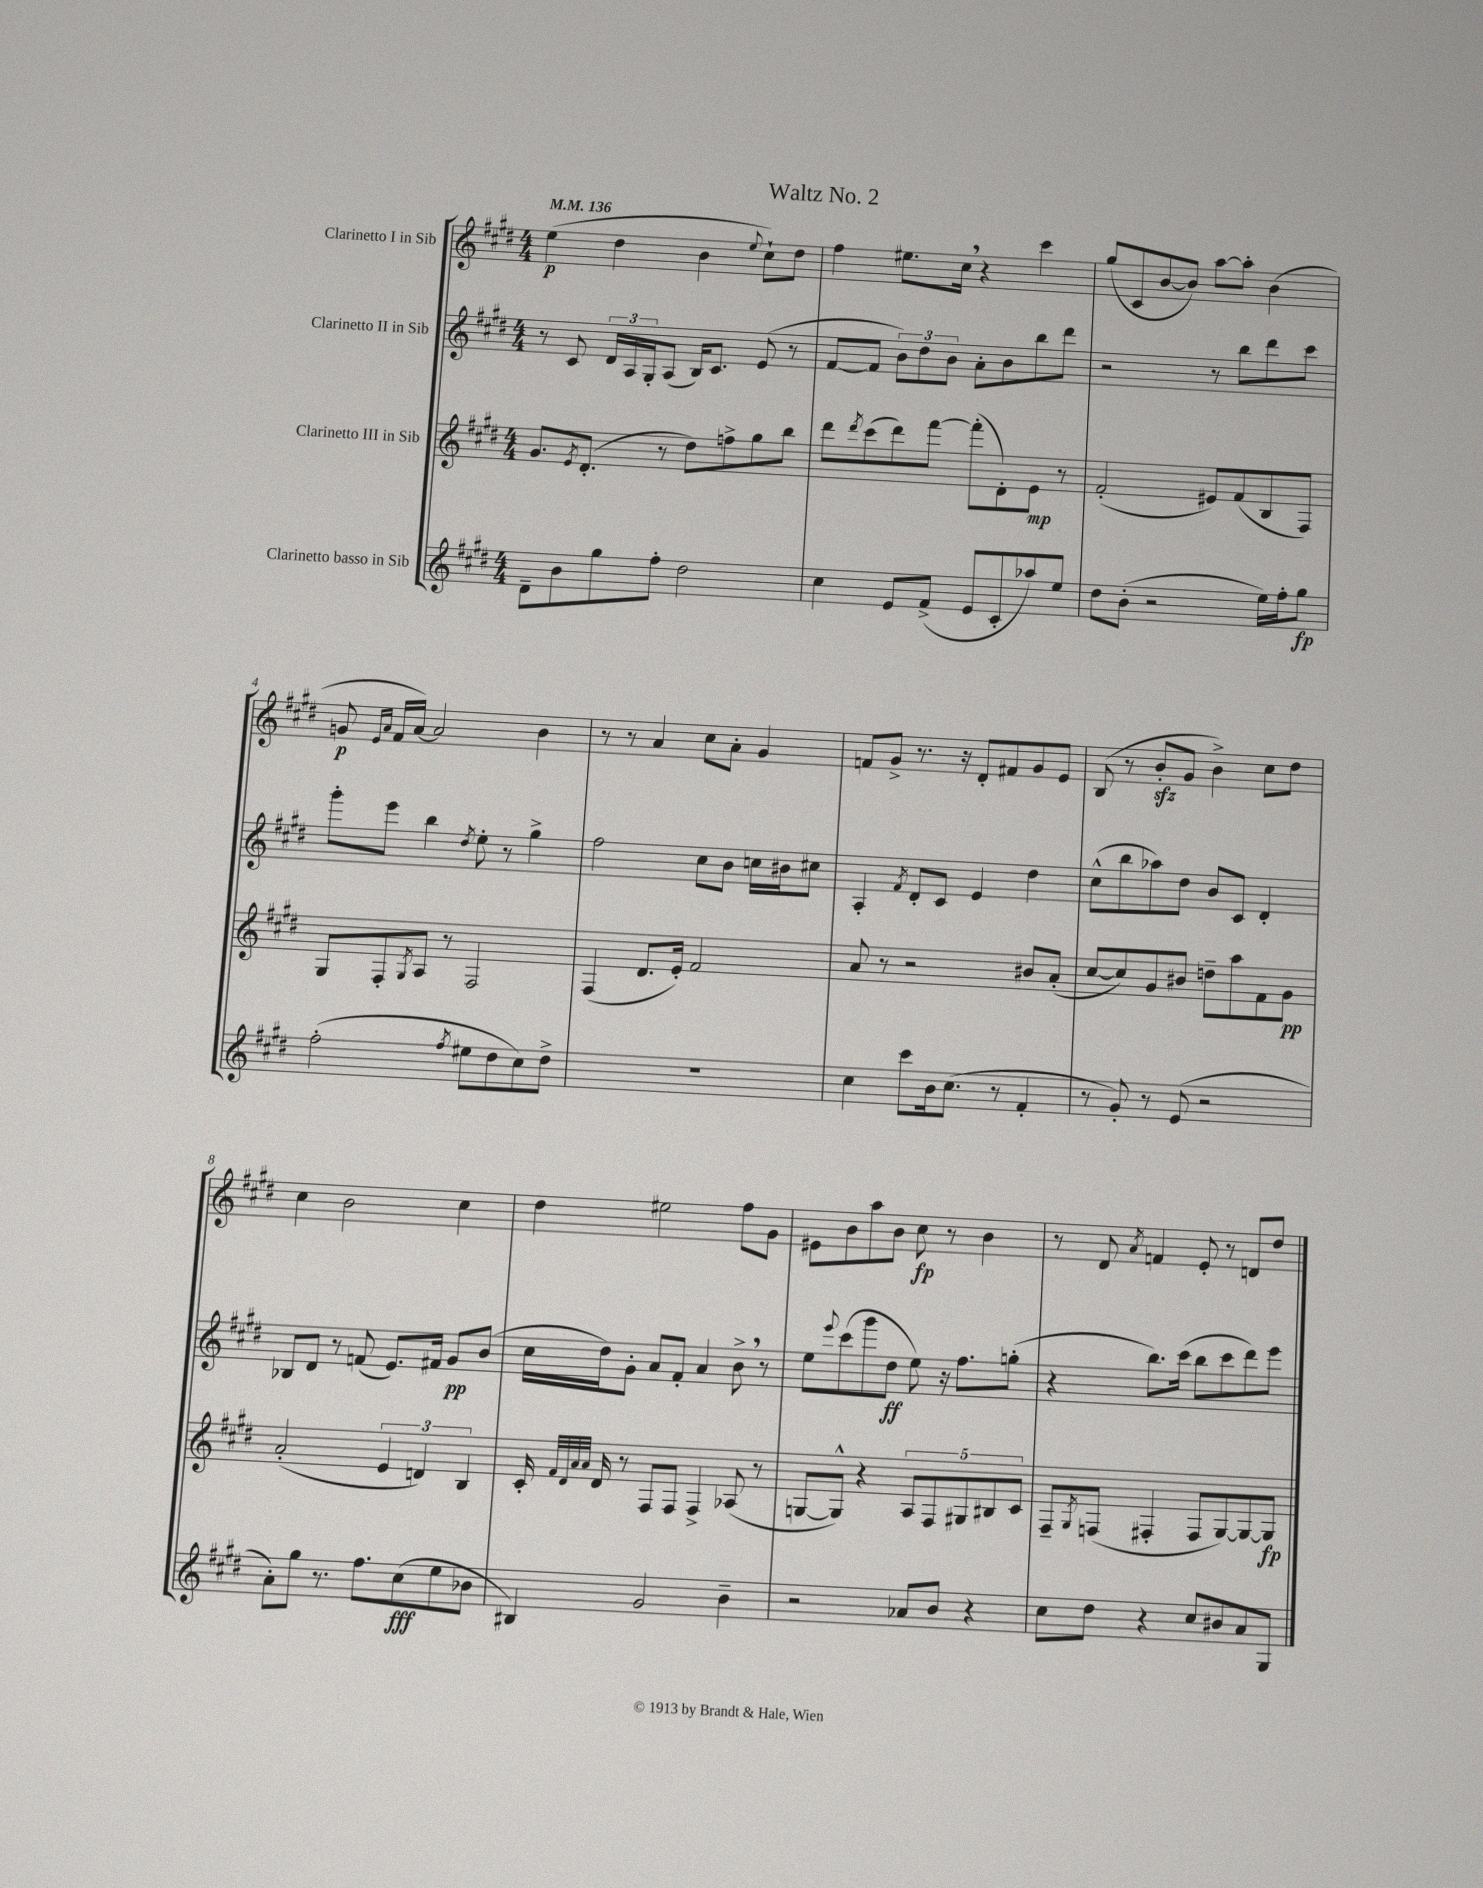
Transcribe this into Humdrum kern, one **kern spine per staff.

**kern	**dynam	**kern	**dynam	**kern	**dynam	**kern	**dynam
*part4	*part4	*part3	*part3	*part2	*part2	*part1	*part1
*staff4	*staff4	*staff3	*staff3	*staff2	*staff2	*staff1	*staff1
*I"Clarinetto basso in Sib	*	*I"Clarinetto III in Sib	*	*I"Clarinetto II in Sib	*	*I"Clarinetto I in Sib	*
*clefG2	*	*clefG2	*	*clefG2	*	*clefG2	*
*k[f#c#g#d#]	*	*k[f#c#g#d#]	*	*k[f#c#g#d#]	*	*k[f#c#g#d#]	*
*M4/4	*	*M4/4	*	*M4/4	*	*M4/4	*
*MM136	*	*MM136	*	*MM136	*	*MM136	*
=1	=1	=1	=1	=1	=1	=1	=1
8d#~\L	.	8.g#/L	.	8r	.	(4ee\	p
8b\	.	.	.	8c#/	.	.	.
.	.	8qe/	.	.	.	.	.
.	.	(8.d#'/J	.	.	.	.	.
8gg#\	.	.	.	24d#/LL	.	4dd#\	.
.	.	.	.	24A/	.	.	.
.	.	.	.	24G#'/J	.	.	.
8ff#'\J	.	8r	.	(8A/J	.	.	.
2dd#\	.	8dd#\L)	.	16B/KL)	.	4b\	.
.	.	.	.	8.c#/J	.	.	.
.	.	8ffn^\	.	.	.	.	.
.	.	.	.	.	.	8qqee/	.
.	.	8gg#\	.	(8e/	.	8cc#`\L)	.
.	.	8bb\J	.	8r	.	8dd#\J	.
=2	=2	=2	=2	=2	=2	=2	=2
4cc#\	.	8ddd#\L	.	[8f#/L	.	4ff#\	.
.	.	8qddd#/	.	.	.	.	.
.	.	(8ccc#\	.	8f#/J]	.	.	.
8e/L	.	8ddd#\)	.	12b\L)	.	8.ee#X\L	.
.	.	.	.	12dd#\	.	.	.
(8f#^/J	.	[8fff#\J	.	.	.	.	.
.	.	.	.	12b\J	.	.	.
.	.	.	.	.	.	16cc#,\Jk	.
8e/L	.	(8fff#'\L]	.	8a'\L	.	4r	.
8c#'/	.	8d#'\)	.	8b\	.	.	.
8aa-X/)	.	8e\J	mp	8bb\	.	4ccc#\	.
8ee/J	.	8r	.	8ddd#\J	.	.	.
=3	=3	=3	=3	=3	=3	=3	=3
8dd#\L	.	(2f#'/	.	2r	.	(8gg#/L	.
(8b'\J	.	.	.	.	.	8c#/	.
2r	.	.	.	.	.	[8b/	.
.	.	.	.	.	.	8b/J])	.
.	.	8e#X/L)	.	8r	.	[8aa\L	.
.	.	(8f#/	.	8bb\L	.	8aa'\J]	.
16ee\LL)	.	8B/	.	8ddd#\	.	(4b\	.
16ff#'\J	.	.	.	.	.	.	.
8gg#\J	fp	8F#/J)	.	8ccc#\J	.	.	.
!!LO:LB:g=z
=4	=4	=4	=4	=4	=4	=4	=4
(2ff#'\	.	8G#/L	.	8ggg#'\L	.	8gn/	p
.	.	.	.	.	.	16qqe/LL	.
.	.	.	.	.	.	16qqa/JJ	.
.	.	8F#'/	.	8eee\J	.	16f#/LL	.
.	.	.	.	.	.	[16a/JJ)	.
.	.	8qG#/	.	.	.	.	.
.	.	8A/J	.	4bb\	.	2a/]	.
.	.	8r	.	.	.	.	.
8qff#/	.	.	.	8qdd#/	.	.	.
8ee#X\L	.	2F#/	.	8ee'\	.	.	.
8dd#\	.	.	.	8r	.	.	.
8cc#\)	.	.	.	4gg#^\	.	4b\	.
8dd#^\J	.	.	.	.	.	.	.
=5	=5	=5	=5	=5	=5	=5	=5
1r	.	(4F#/	.	2ff#\	.	8r	.
.	.	.	.	.	.	8r	.
.	.	8.d#/L	.	.	.	4a/	.
.	.	16e'/Jk)	.	.	.	.	.
.	.	2f#/	.	8cc#\L	.	8cc#\L	.
.	.	.	.	8b\J	.	8a'\J	.
.	.	.	.	16ccn\LL	.	4g#/	.
.	.	.	.	16b#X\J	.	.	.
.	.	.	.	8cc#X\J	.	.	.
=6	=6	=6	=6	=6	=6	=6	=6
4cc#\	.	8a/	.	4A'/	.	8fn/L	.
.	.	8r	.	.	.	8g#^/J	.
.	.	.	.	8qf#/	.	.	.
8ccc#\L	.	2r	.	8d#'/L	.	8.r	.
16b\k	.	.	.	8c#/J	.	.	.
(8.cc#\J	.	.	.	.	.	16r	.
.	.	.	.	4e/	.	8d#'/L	.
8r	.	.	.	.	.	8f#X/	.
4f#'/	.	8b#X/L	.	4dd#\	.	8g#/	.
.	.	(8a'/J	.	.	.	8e/J	.
=7	=7	=7	=7	=7	=7	=7	=7
8r	.	[8cc#/L	.	(8cc#^^\L	.	(8B/	.
8g#'/)	.	8cc#/])	.	8bb\	.	8r	.
8r	.	8g#/	.	8aa-X\)	.	8bzz'/L	.
(8e/	.	8b#X/J	.	8dd#\J	.	8g#/J	.
2r	.	8ddn~\L	.	8b/L	.	4b^\)	.
.	.	8aa\	.	8c#/J	.	.	.
.	.	8f#\	.	4d#'/	.	8cc#\L	.
.	.	8g#\J	pp	.	.	8dd#\J	.
!!LO:LB:g=z
=8	=8	=8	=8	=8	=8	=8	=8
8a'\L)	.	(2a'/	.	8B-X/L	.	4cc#\	.
8gg#\J	.	.	.	8d#/J	.	.	.
8.r	.	.	.	8r	.	2b\	.
.	.	.	.	(8fn/	.	.	.
8.ff#\L	.	.	.	.	.	.	.
.	.	6e/	.	8.e/L)	.	.	.
(8cc#\	fff	.	.	.	.	.	.
.	.	6dn/)	.	.	.	.	.
.	.	.	.	16f#X/Jk	.	.	.
8ee\	.	.	.	8g#/L	pp	4cc#\	.
.	.	6B/	.	.	.	.	.
8b-X\J	.	.	.	(8b/J	.	.	.
=9	=9	=9	=9	=9	=9	=9	=9
4B#X/)	.	16c#'/	.	16cc#\LL	.	4dd#\	.
.	.	32qqf#/LLL	.	.	.	.	.
.	.	32qqd#/	.	.	.	.	.
.	.	32qqa/	.	.	.	.	.
.	.	32qqa/JJJ	.	.	.	.	.
.	.	16d#/	.	16dd#\J)	.	.	.
.	.	8r	.	8g#'\J	.	.	.
2g#/	.	8F#/L	.	8a/L	.	2ee#X\	.
.	.	8F#/J	.	8f#'/J	.	.	.
.	.	4F#^/	.	4a/	.	.	.
4b~\	.	(8A-X/	.	8b^,\	.	8ff#\L	.
.	.	8r	.	8r	.	8g#\J	.
=10	=10	=10	=10	=10	=10	=10	=10
2r	.	[8Gn/L	.	8ee\L	.	8e#X\L	.
.	.	.	.	8qqeee/	.	.	.
.	.	8G^^/J])	.	(8ccc#\	.	8b\	.
.	.	4r	.	8ggg#\	.	8aa\	.
.	.	.	.	8dd#\J	ff	8b\J	.
8a-X/L	.	10A/L	.	8ee\)	.	8cc#\	fp
.	.	10F#/	.	.	.	.	.
8b/J	.	.	.	16r	.	8r	.
.	.	.	.	8.ff#\L	.	.	.
.	.	10G#X/	.	.	.	.	.
4r	.	.	.	.	.	4b\	.
.	.	10B#X/	.	.	.	.	.
.	.	.	.	(8ggn'\J	.	.	.
.	.	10c#/J	.	.	.	.	.
=11	=11	=11	=11	=11	=11	=11	=11
8cc#\L	.	8F#~/L	.	4r	.	8r	.
.	.	8qG#/	.	.	.	.	.
8dd#\J	.	(8Fn/J	.	.	.	8d#/	.
.	.	.	.	.	.	8qa/	.
4r	.	4F#X'/	.	8.bb\L)	.	4fn/	.
.	.	.	.	(16ccc#\Jk	.	.	.
8cc#/L	.	8F#/L	.	8bb\L	.	8e'/	.
8b#X/	.	[8G#/)	.	8ccc#\	.	8r	.
8a/	.	8G#/_	.	8ddd#\)	.	8dn/L	.
8G#/J	.	8G#/J]	fp	8eee\J	.	8dd#/J	.
==	==	==	==	==	==	==	==
*-	*-	*-	*-	*-	*-	*-	*-
